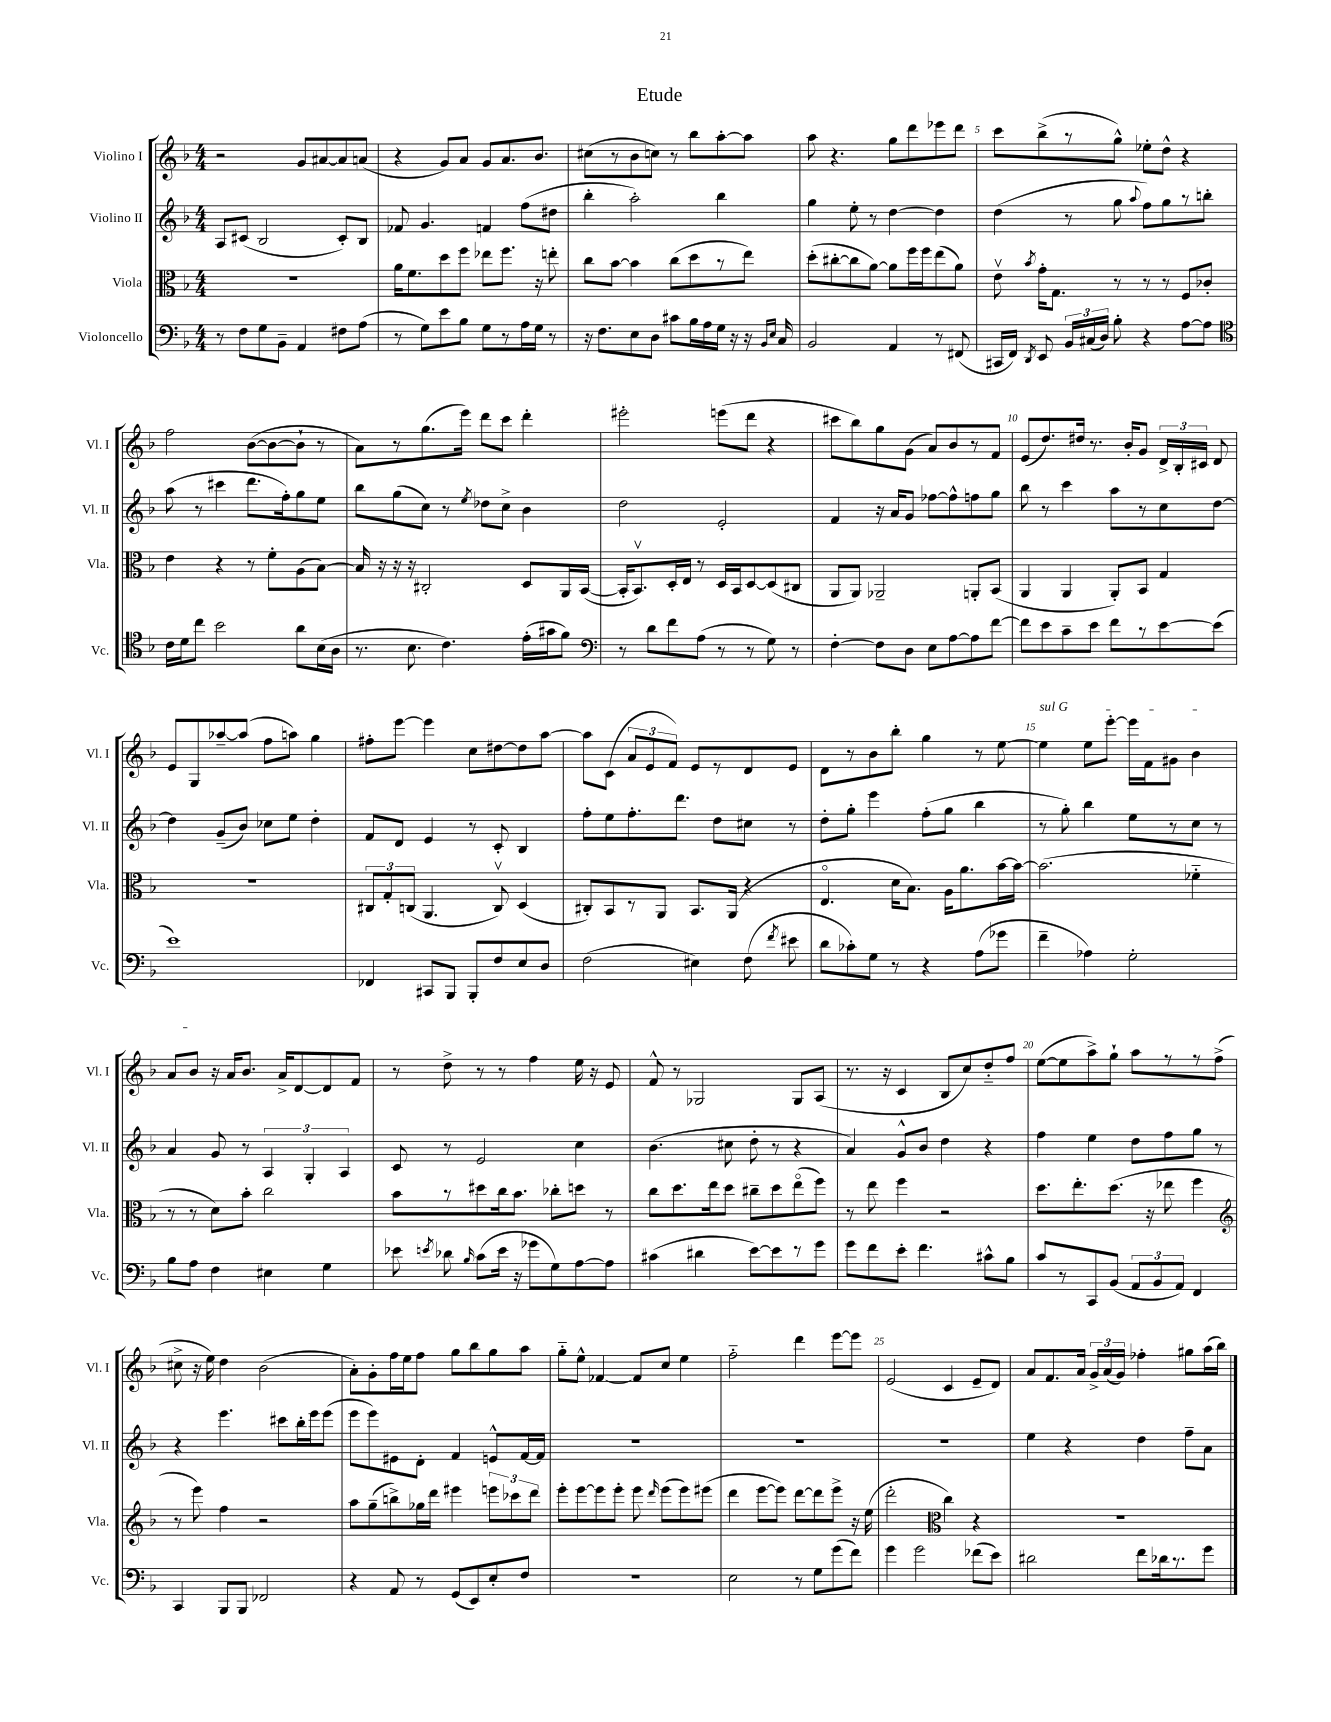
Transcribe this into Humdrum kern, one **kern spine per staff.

**kern	**kern	**kern	**kern
*staff4	*staff3	*staff2	*staff1
*clefF4	*clefC3	*clefG2	*clefG2
*k[b-]	*k[b-]	*k[b-]	*k[b-]
*M4/4	*M4/4	*M4/4	*M4/4
8r	1r	8A	2r
8F	.	(8c#	.
8G	.	2B-	.
8BB-~	.	.	.
4AA	.	.	8g
.	.	.	[8a#
8F#	.	8c#')	8a#]
(8A	.	8B-	(8a
=	=	=	=
8r	16a	8f-	4r
.	8.f	.	.
8G)	.	4.g	.
8e	8dd	.	8g)
8B-	8ff	.	8a
8G	8ee-	4f	8g
8r	8.ff	.	8.a
16A	.	(8ff	.
16G	16r	.	8.b-
8r	8ee'	8dd#	.
=	=	=	=
16r	8cc	4bb-'	(8cc#
8.F	.	.	.
.	[8b-	.	8r
8E	4b-]	2aa')	8b-
8D	.	.	8cc)
8c#	(8cc	.	8r
16B-	8dd	.	8bb-
16A	.	.	.
16G	8r	4bb-	[8aa'
16r	.	.	.
16r	8ee)	.	8aa]
16qqBB-	.	.	.
16qqE	.	.	.
16C	.	.	.
=	=	=	=
2BB-	(8dd'	4gg	8aa
.	[8cc#'	.	4.r
.	8cc#]	8ee'	.
.	[8a)	8r	.
4AA	8a]	[4dd	8gg
.	16ff	.	8ddd
.	16ff	.	.
8r	(8ee	4dd]	8eee-
(8FF#	8a)	.	8ddd
=	=	=	=
16CC#	8ev	(4dd	8ccc
16FF)	.	.	.
8qDD	8qb-	.	.
8EE	16g'	.	(8bb-^
.	8.G	.	.
24BB-	.	8r	8r
(24C#	.	.	.
24D)	.	.	.
8B-'	8r	8gg	8gg^^)
.	.	8qqaa	.
4r	8r	8ff)	8ee-'
.	8r	8gg	8dd^^
[8A	8F	8r	4r
8A]	8c-'	8bb'	.
=	=	=	=
*clefC4	*	*	*
16c	4e	(8aa	2ff
16d	.	.	.
8cc	.	8r	.
2b-	4r	4ccc#	.
.	8r	8.ddd	([8b-
.	8f'	.	8b-_
.	.	16ff')	.
8a	(8A	8gg	8b-`]
(16B-	[8B-)	8ee	8r
16A	.	.	.
=	=	=	=
8.r	16B-]	8bb-	8a)
.	16r	.	.
.	16r	(8gg	8r
8.B-	16r	.	.
.	2C#'	8cc)	(8.gg
4.c)	.	8r	.
.	.	.	16eee)
.	.	8qee	.
.	.	8dd-	8ddd
.	.	8cc^	8ccc
(16e'	8D	4b-	4ddd'
16g#	.	.	.
8f)	16AA	.	.
.	([16BB-	.	.
=	=	=	=
*clefF4	*	*	*
8r	16BB-']	2dd	2eee#'
.	8.BB-v)	.	.
8d	.	.	.
8f	16D'	.	.
.	16E	.	.
(8A	8r	.	.
8r	16D	2e'	(8eee
.	16BB-	.	.
8r	[8D	.	8ddd
8G)	(8D]	.	4r
8r	8C#	.	.
=	=	=	=
[4F'	8AA	4f	8ccc#
.	8AA)	.	8bb-)
8F]	2AA-~	16r	8gg
.	.	16a	.
8D	.	8g	(8g
8E	.	[8ff-	8a)
[8A	.	8ff-^^]	8b-
8A]	8AA'	8ff	8r
[8f	(8BB-	8gg	8f
=	=	=	=
8f]	4AA	8bb-	(8e
8e	.	8r	8.dd)
8c~	4AA	4ccc	.
.	.	.	16dd#
8e	.	.	8.r
8f	8AA')	8aa	.
.	.	.	16b-'
8r	8BB-	8r	8g
[8e	4G	8cc	24d^
.	.	.	24B-'
.	.	.	24c#
(8e]	.	[8dd	8d
=	=	=	=
1e)	1r	4dd]	8e
.	.	.	8G
.	.	(8g~	[8aa-~
.	.	8b-)	(8aa-]
.	.	8cc-	8ff
.	.	8ee	8aa)
.	.	4dd'	4gg
=	=	=	=
4FF-	12C#	8f	8ff#'
.	12G'	.	.
.	.	8d	[8eee
.	(12C	.	.
8CC#	4.AA	4e	4eee]
8BBB-	.	.	.
8BBB-'	.	8r	8cc
8F	8Cv)	8c'	[8dd#
8E	(4D	4B-	8dd#]
8D	.	.	[8aa
=	=	=	=
(2F	8C#')	8ff'	8aa]
.	8BB-	8ee	(8c
.	8r	8.ff'	12a
.	.	.	12e
.	8AA	.	.
.	.	.	12f)
.	.	8.ddd	.
4E#)	8.BB-	.	8e
.	.	8dd	8r
.	(16AA	.	.
(8F	4r	8cc#	8d
8qf	.	.	.
8e#	.	8r	8e
=	=	=	=
8d	4.Eo	8dd'	8d
8c-')	.	8gg'	8r
8G	.	4eee	8b-
8r	16d	.	8bb-'
.	8.B-)	.	.
4r	.	(8ff'	4gg
.	16A	8gg	.
.	8.a	.	.
(8A	.	4bb-	8r
8g-	[16b-	.	[8ee
.	16b-_	.	.
=	=	=	=
4f~	(2.b-]	8r	4ee]
.	.	8gg')	.
4A-)	.	4bb-	8ee
.	.	.	[8eee'
2G'	.	8ee	16eee]
.	.	.	16f
.	.	8r	8g#
.	4f-'~	8cc	4b-
.	.	8r	.
=	=	=	=
8B-	8r	4a	8a
8A	8r	.	8b-
4F	8d)	8g	16r
.	.	.	16a
.	8b-'	8r	8.b-
4E#	2cc	6A	.
.	.	.	16a^
.	.	.	[8d
.	.	6G'	.
4G	.	.	8d]
.	.	6A	.
.	.	.	8f
=	=	=	=
8e-	8b-	8c	8r
8qe	.	.	.
8d-	8r	8r	8dd^
16qqB-	.	.	.
(8c	8dd#	2e	8r
16e	16cc	.	8r
16r	8.b-	.	.
8g-	.	.	4ff
8G)	8cc-'	.	.
[8A	8dd	4cc	16ee
.	.	.	16r
8A]	8r	.	8e
=	=	=	=
(4c#	8cc	(4.b-	8f^^
.	8.dd	.	8r
4d#	.	.	2G-
.	16ee	.	.
.	8dd	8cc#	.
[8e)	8cc#~	8dd'	.
8e]	8dd	8r	.
8r	(8eeo	4r	8G-
8g	8ff)	.	(8A
=	=	=	=
8g	8r	4a)	8.r
8f	8ee	.	.
.	.	.	16r
8e'	4ff	8g^^	4c
4.f	.	8b-	.
.	2r	4dd	8B-
.	.	.	8cc)
8c#^^	.	4r	8dd'~
8B-	.	.	8ff
=	=	=	=
8c	8.dd	4ff	([8ee
8r	.	.	8ee]
.	8.ee'	.	.
8CC	.	4ee	8aa^)
(8BB-	(8.dd	.	8gg`
12AA	.	8dd	8aa
.	16r	.	.
12BB-	.	.	.
.	8ee-	8ff	8r
12AA)	.	.	.
4FF	4ff	8gg	8r
.	.	8r	(8ff^
=	=	=	=
*	*clefG2	*	*
4CC	8r	4r	8cc#^
.	8eee)	.	16r
.	.	.	16ee)
8BBB-	4ff	4.eee	4dd
8BBB-	.	.	.
2FF-	2r	.	(2b-
.	.	8ccc#	.
.	.	16bb-'	.
.	.	16eee	.
.	.	(8eee	.
=	=	=	=
4r	8aa	8eee	8a')
.	(8gg~	8eee)	8g'
8AA	8bb^)	8e#	16ff
.	.	.	16ee
8r	16gg-	8d'	8ff
.	16ddd	.	.
(8GG	4eee#	4f	8gg
8EE)	.	.	8bb-
8E'	12eee	8e^^	8gg
.	12ccc-	.	.
8F	.	[16f	8aa
.	12ddd	.	.
.	.	16f]	.
=	=	=	=
1r	8eee'	1r	8gg'~
.	[8eee	.	8ee^^
.	8eee]	.	[4f-
.	8eee'	.	.
.	8eee	.	8f-]
.	16qqddd	.	.
.	(8eee	.	8cc
.	8eee)	.	4ee
.	(8eee#	.	.
=	=	=	=
2E	4ddd	1r	2ff'~
.	[8eee	.	.
.	8eee])	.	.
8r	[8ddd	.	4ddd
8G	8ddd]	.	.
(8g	8eee^	.	[8eee
8f)	16r	.	8eee]
.	(16ee	.	.
=	=	=	=
4g	2ddd'	1r	(2e
2g	.	.	.
*	*clefC3	*	*
.	4cc)	.	4c
(8f-	4r	.	8e~
8e)	.	.	8d)
=	=	=	=
2d#	1r	4ee	8a
.	.	.	8.f
.	.	4r	.
.	.	.	16a
.	.	.	24g^
.	.	.	(24a
.	.	.	24g)
8f	.	4dd	4ff-'
16d-	.	.	.
8.r	.	.	.
.	.	8ff~	8gg#
8g	.	8a	(16aa
.	.	.	16bb-)
==	==	==	==
*-	*-	*-	*-
